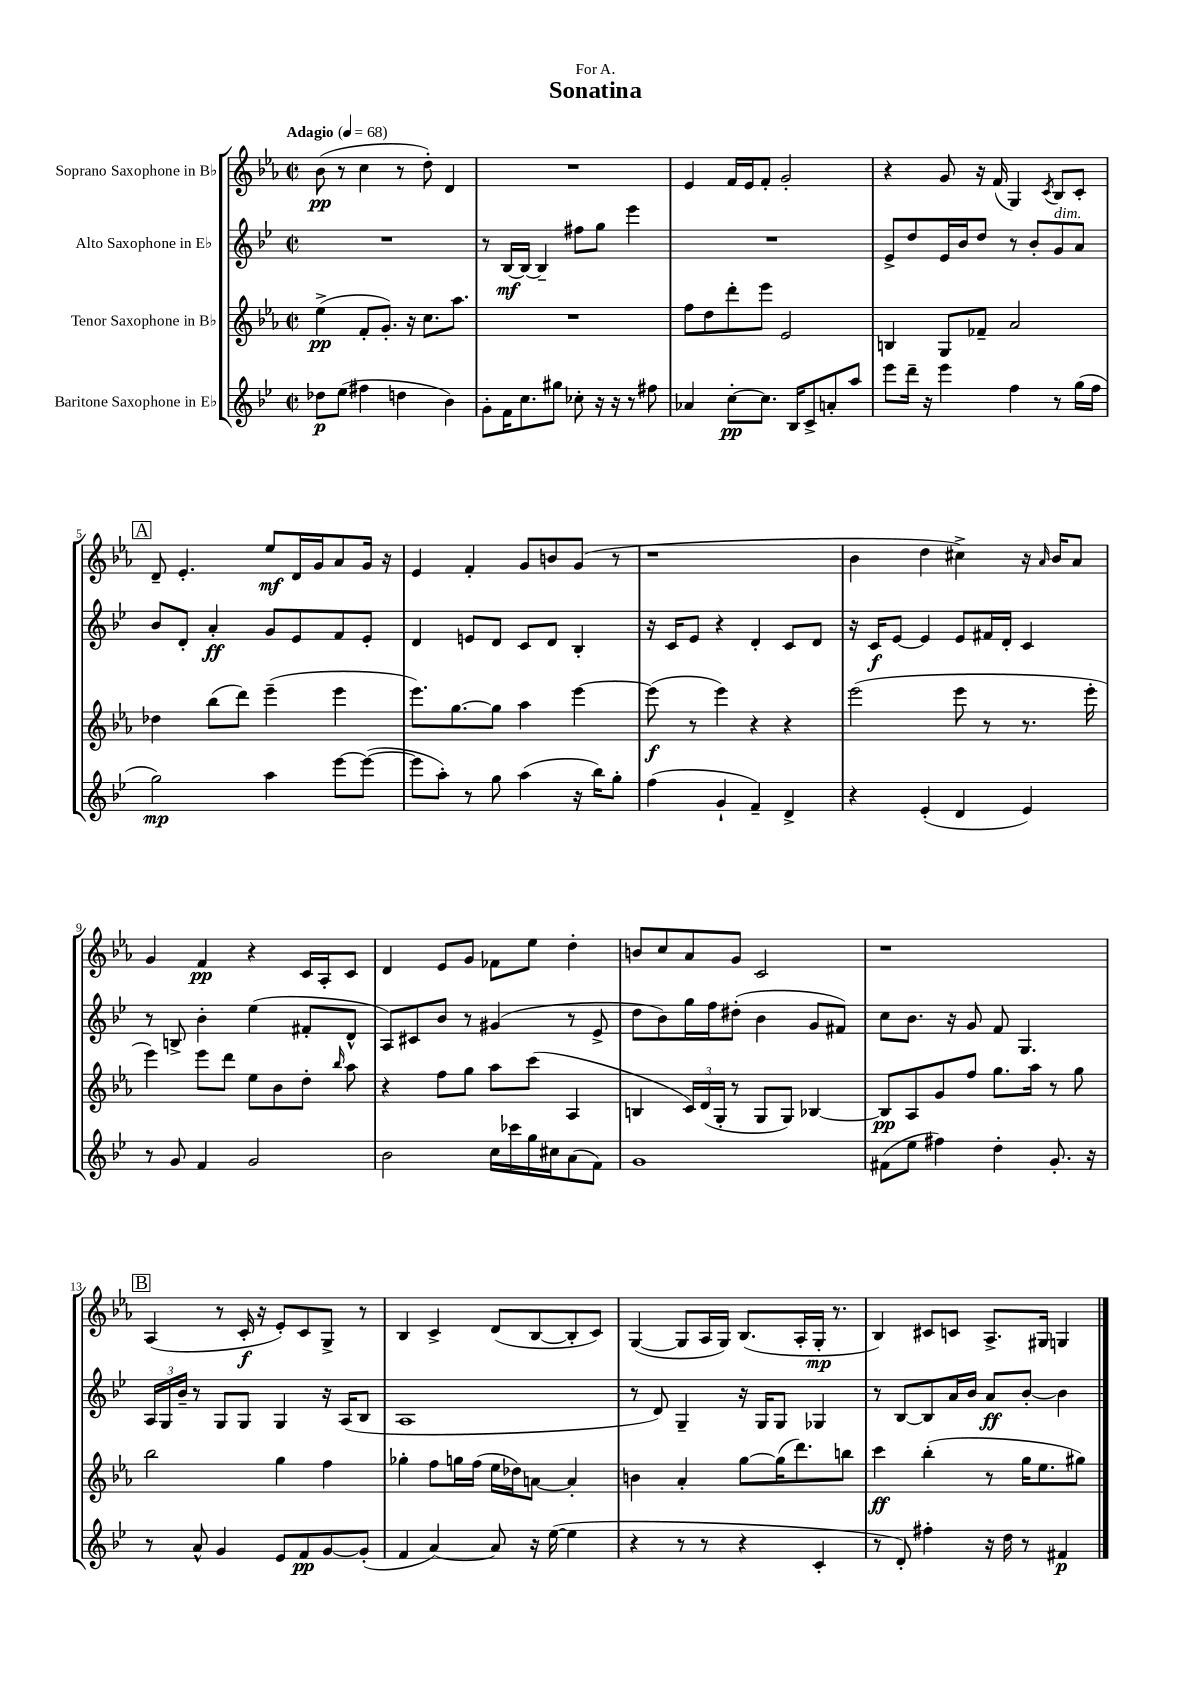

**kern	**kern	**kern	**kern
*staff4	*staff3	*staff2	*staff1
*clefG2	*clefG2	*clefG2	*clefG2
*k[b-e-]	*k[b-e-a-]	*k[b-e-]	*k[b-e-a-]
*M2/2	*M2/2	*M2/2	*M2/2
*met(c|)	*met(c|)	*met(c|)	*met(c|)
*MM68	*MM68	*MM68	*MM68
8dd-	(4ee-^	1r	(8b-
(8ee-	.	.	8r
4ff#	8f'	.	4cc
.	8.g')	.	.
4dd	.	.	8r
.	16r	.	.
.	8.cc	.	8dd')
4b-)	.	.	4d
.	8.aa-	.	.
=	=	=	=
8g'	1r	8r	1r
16f	.	[16B-	.
8.cc	.	16B-_	.
.	.	4B-~]	.
8gg#	.	.	.
8cc-'	.	8ff#	.
16r	.	8gg	.
16r	.	.	.
8r	.	4eee-	.
8ff#	.	.	.
=	=	=	=
4a-	8ff	1r	4e-
.	8dd	.	.
[8cc'	8ddd'	.	16f
.	.	.	16e-
8.cc]	8eee-	.	8f'
.	2e-	.	2g'
16B-	.	.	.
8c^	.	.	.
8a'	.	.	.
8aa	.	.	.
=	=	=	=
8eee-	4B	8e-^	4r
16ddd~	.	8dd	.
16r	.	.	.
4eee-	8G	16e-	8g
.	.	16b-	.
.	8f-~	8dd	16r
.	.	.	(16f
4ff	2a-	8r	4G)
.	.	8b-'	.
.	.	.	8qc
8r	.	8g	8B-
(16gg	.	8a	8c'
16ff	.	.	.
=	=	=	=
2gg)	4dd-	8b-	8d~
.	.	8d'	4.e-'
.	(8bb-	4a'	.
.	8ddd)	.	.
4aa	(4eee-~	8g	8ee-
.	.	8e-	16d
.	.	.	16g
[8eee-	4eee-	8f	8a-
(8eee-_	.	8e-'	16g
.	.	.	16r
=	=	=	=
8eee-]	8.eee-)	4d	4e-
8aa')	.	.	.
.	[8.gg	.	.
8r	.	8e	4f'
8gg	8gg]	8d	.
(4aa	4aa-	8c	8g
.	.	8d	8b
16r	[4eee-	4B-'	(8g
16bb-)	.	.	.
8gg'	.	.	8r
=	=	=	=
(4ff	(8eee-]	16r	1r
.	.	16c	.
.	8r	8e-	.
4g`	4eee-)	4r	.
4f~)	4r	4d'	.
4d^	4r	8c	.
.	.	8d	.
=	=	=	=
4r	(2eee-	16r	4b-
.	.	16c	.
.	.	[8e-	.
(4e-'	.	4e-]	4dd
4d	8eee-	8e-	4cc#^)
.	8r	16f#	.
.	.	16d'	.
4e-)	8.r	4c	16r
.	.	.	16qqa-
.	.	.	16b-
.	.	.	8a-
.	16eee-'	.	.
=	=	=	=
8r	4eee-)	8r	4g
8g	.	8B^	.
4f	8eee-	4b-'	4f
.	8ddd	.	.
2g	8ee-	(4ee-	4r
.	8b-	.	.
.	8dd'	8f#'	16c
.	.	.	16A-'
.	16qqbb-	.	.
.	8aa-	8d^^	8c
=	=	=	=
2b-	4r	8A)	4d
.	.	8c#	.
.	8ff	8b-	8e-
.	8gg	8r	8g
16cc	8aa-	(4g#	8f-
16ccc-	.	.	.
16gg	(8ccc	.	8ee-
16cc#	.	.	.
(8a	4A-	8r	4dd'
8f)	.	8e-^	.
=	=	=	=
1g	4B	8dd	8b
.	.	8b-)	8cc
.	24c)	16gg	8a-
.	(24d	.	.
.	.	16ff	.
.	24G'	.	.
.	8r	(8dd#'	8g
.	8G	4b-	2c
.	8G)	.	.
.	[4B-	8g	.
.	.	8f#)	.
=	=	=	=
(8f#	8B-]	8cc	1r
8ee-	8A-	8.b-	.
4ff#)	8g	.	.
.	.	16r	.
.	8ff	8g	.
4dd'	8.gg	8f	.
.	.	4.G	.
.	16aa-	.	.
8.g'	8r	.	.
.	8gg	.	.
16r	.	.	.
=	=	=	=
8r	2bb-	24A	(4A-
.	.	24G	.
.	.	24b-~	.
8a^^	.	8r	.
4g	.	8G	8r
.	.	8G	16c'
.	.	.	16r
8e-	4gg	4G	8e-')
8f	.	.	8c
[8g	4ff	16r	8G^
.	.	(16A	.
(8g']	.	8B-	8r
=	=	=	=
4f	4gg-'	1A	4B-
[4a)	8ff	.	4c^
.	16gg	.	.
.	(16ff	.	.
8a]	16ee-	.	(8d
.	16dd-)	.	.
16r	[8a	.	[8B-
([16ee-	.	.	.
4ee-]	4a']	.	8B-']
.	.	.	8c)
=	=	=	=
4r	4b	8r	([4G
.	.	8d)	.
8r	4a-'	4G~	8G]
8r	.	.	16A-
.	.	.	16G)
4r	[8gg	16r	(8.B-
.	.	16G	.
.	(16gg]	8G	.
.	8.ddd)	.	16A-'
4c'	.	4G-	16G'
.	.	.	8.r
.	8bb	.	.
=	=	=	=
8r	4ccc	8r	4B-)
8d')	.	[8B-	.
4ff#'	(4bb-'	8B-]	8c#
.	.	16a	8c
.	.	16b-	.
16r	8r	8a	8.A-^
16dd	.	.	.
8r	16gg	[8b-'	.
.	8.ee-	.	16G#
4f#	.	4b-]	4G
.	8gg#)	.	.
==	==	==	==
*-	*-	*-	*-
